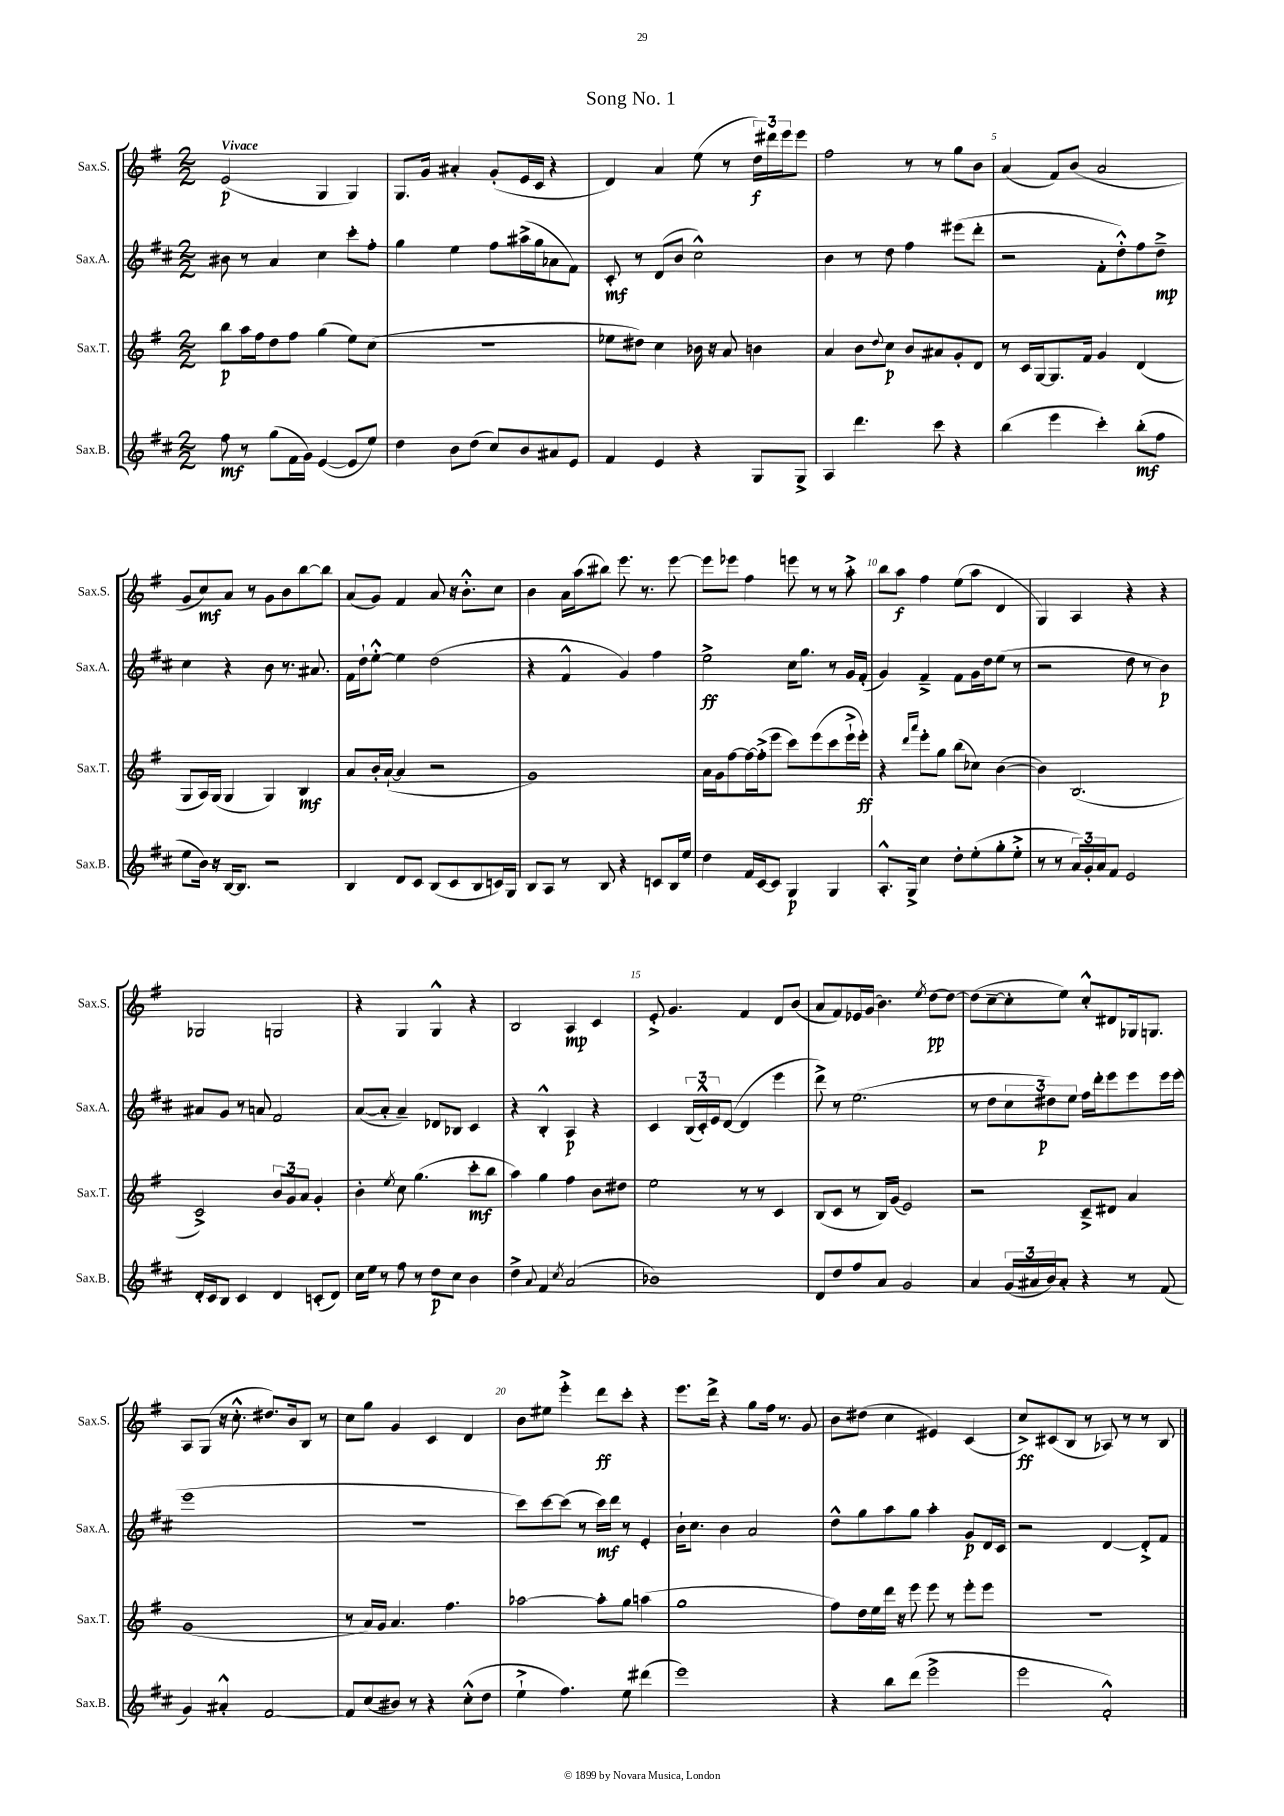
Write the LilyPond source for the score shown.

\header { title = "Song No. 1" }
<<
\new StaffGroup <<
\new Staff = "s0" \with { instrumentName = "Sax.S." shortInstrumentName = "Sax.S." } {
    \clef treble \key g \major \numericTimeSignature \time 2/2 \tempo "Vivace"
    e'2\p( g4 g4) |
    g8. g'16 ais'4-. g'8-.( e'16 c'16 r4 |
    d'4) a'4 e''8( r8 \tuplet 3/2 { d''16\f) dis'''16 e'''16 } e'''8 |
    fis''2 r8 r8 g''8 b'8 |
    a'4( fis'8) b'8( a'2 |
    g'8 c''8\mf) a'8 r8 g'8 b'8 b''8~ b''8 |
    a'8( g'8) fis'4 a'8 r16 b'8.-.-^ c''8 |
    b'4 a'16 a''16( bis''8) e'''8. r8. e'''8~ |
    e'''8 ees'''8 fis''4 e'''8 r8 r8 a''8-.-> |
    b''8 a''8\f fis''4 e''8( a''8 d'4 |
    g4) a4 r4 r4 |
    ges2 g2 |
    r4 g4 g4-^ r4 |
    b2 a4\mp c'4 |
    e'8-.-> g'4. fis'4 d'8 b'8( |
    a'8 fis'8) ees'16 g'16( b'4.) \acciaccatura { e''8 } d''8~\pp d''8~ |
    d''8( c''8~-- c''8-. e''8) c''8-.-^ dis'8 ges16 g8. |
    a8 g8( r16 c''8.-.-^ dis''8.) b'16 b8 r8 |
    c''8 g''8 g'4 c'4 d'4 |
    b'8 eis''8 e'''4-.-> d'''8\ff c'''8-. r4 |
    e'''8. d'''16-> r4 g''8 fis''16 r8. g'8 |
    b'8 dis''8( c''4 eis'4) c'4( |
    c''8->\ff) cis'8( b8 r8 aes8) r8 r8 b8 \bar "|." |
}
\new Staff = "s1" \with { instrumentName = "Sax.A." shortInstrumentName = "Sax.A." } {
    \clef treble \key d \major \numericTimeSignature \time 2/2
    bis'8 r8 a'4 cis''4 cis'''8-. fis''8-. |
    g''4 e''4 fis''8 ais''16->( g''16 aes'8 fis'8) |
    cis'8-.\mf r8 d'8( b'8 cis''2-^) |
    b'4 r8 d''8 fis''4 eis'''8( d'''8-. |
    r2 fis'8-. d''8-.-^) fis''8 d''8--->\mp |
    cis''4 r4 b'8 r8. ais'8. |
    fis'16 d''16-! e''8~-.-^ e''4 d''2( |
    r4 fis'4-^ g'4) fis''4 |
    e''2->\ff cis''16 g''8. r8 g'16 fis'16-.( |
    g'4) fis'4---> fis'8 g'16 d''16 e''8( r8 |
    r2 d''8 r8 b'4\p) |
    ais'8 g'8 r8 a'8 fis'2 |
    a'8~( a'8-. a'4--) des'8 bes8 cis'4 |
    r4 b4-.-^ a4\p r4 |
    cis'4 \tuplet 3/2 { b16( cis'16-.-^) e'16 } d'8~( d'4 e'''4 |
    d'''8->) r8 e''2.( |
    r8 d''8 \tuplet 3/2 { cis''8 dis''8\p) e''8 } fis''16 d'''16-. e'''8 e'''8 e'''16 e'''16( |
    e'''1 |
    r1 |
    cis'''8) cis'''8~ cis'''8( r8 cis'''16\mf) d'''16 r8 e'4-. |
    b'16-! cis''8. b'4 a'2 |
    d''8-^ g''8 a''8 g''8 a''4-. g'8\p d'16 cis'16 |
    r2 d'4~ d'8-.-> fis'8 \bar "|." |
}
\new Staff = "s2" \with { instrumentName = "Sax.T." shortInstrumentName = "Sax.T." } {
    \clef treble \key g \major \numericTimeSignature \time 2/2
    b''8\p a''16 fis''16 d''8 fis''8 g''4( e''8) c''8( |
    R1 |
    ees''8 dis''8) c''4 bes'16 r16 a'8 b'4 |
    a'4 b'8 \appoggiatura { d''8 } c''8\p b'8 ais'8 g'8-. d'8 |
    r8 c'16 g16~ g8. fis'16 g'4 d'4( |
    g8 a16) g16( g4 g4) b4\mf |
    a'8 b'16-. a'16~-!( a'4 r2 |
    g'1) |
    a'16 g'16 fis''8~ fis''16~ fis''16-.->( e'''8 c'''8) e'''8( c'''8 e'''16-!-> e'''16-.\ff) |
    r4 \grace { d'''16 a'''16 } e'''8-. g''8 b''8( ces''8) b'4~( |
    b'4) b2.( |
    c'2->) \tuplet 3/2 { b'8 g'8 a'8 } g'4-. |
    b'4-. \acciaccatura { e''8 } c''8 g''4.( c'''8-.\mf b''8 |
    a''4) g''4 fis''4 b'8 dis''8 |
    e''2 r8 r8 c'4 |
    b8( c'8 r8 b16) g'16( e'2) |
    r2 c'8---> dis'8 a'4 |
    g'1( |
    r8 a'16) g'16 a'4. fis''4. |
    aes''2~ aes''8-. g''8 a''4( |
    g''1 |
    fis''8) d''16 e''16 d'''16 r16 e'''8 e'''8 r8 e'''8-. e'''8 |
    r1 \bar "|." |
}
\new Staff = "s3" \with { instrumentName = "Sax.B." shortInstrumentName = "Sax.B." } {
    \clef treble \key d \major \numericTimeSignature \time 2/2
    fis''8\mf r8 g''8( fis'16 g'16) e'4~( e'8 e''8) |
    d''4 b'8 d''8( cis''8) b'8 ais'8 e'8 |
    fis'4 e'4 r4 g8 g8-> |
    a4 d'''4. cis'''8 r4 |
    b''4( e'''4 cis'''4-.) b''8-.\mf( fis''8 |
    e''8 b'16) r16 b16~ b8. r2 |
    b4 d'8 cis'8 b8( cis'8 b8 c'16) g16 |
    b8 a8 r8 b8 r4 c'8 b16 e''16 |
    d''4 fis'16 cis'16~ cis'8 g4\p g4 |
    a8.-.-^ g16-> cis''4 d''8-. e''8-.( g''8-. e''8-.-> |
    r8 r8 \tuplet 3/2 { a'16) g'16-. a'16 } fis'8 e'2 |
    d'16-. cis'16 b8 cis'4 d'4 c'8-.( d'8) |
    cis''16 e''16 r8 fis''8 r8 d''8\p cis''8 b'4 |
    d''4-> \appoggiatura { a'8 } fis'4 \acciaccatura { cis''8 } a'2( |
    bes'1) |
    d'8 d''8 fis''8 a'8 g'2 |
    a'4 \tuplet 3/2 { g'16( ais'16 b'16) } ais'8-. r4 r8 fis'8( |
    g'4) ais'4-.-^ fis'2~ |
    fis'8 cis''8( bis'8) r8 r4 cis''8-.-^( d''8 |
    e''4-!-> fis''4.) e''8 dis'''4( |
    e'''1) |
    r4 b''8 d'''8( e'''2-> |
    e'''2 fis'2-.-^) \bar "|." |
}
>>
>>
\layout { \context { \Score \override BarNumber.break-visibility = ##(#f #t #t) barNumberVisibility = #(every-nth-bar-number-visible 5) } }
